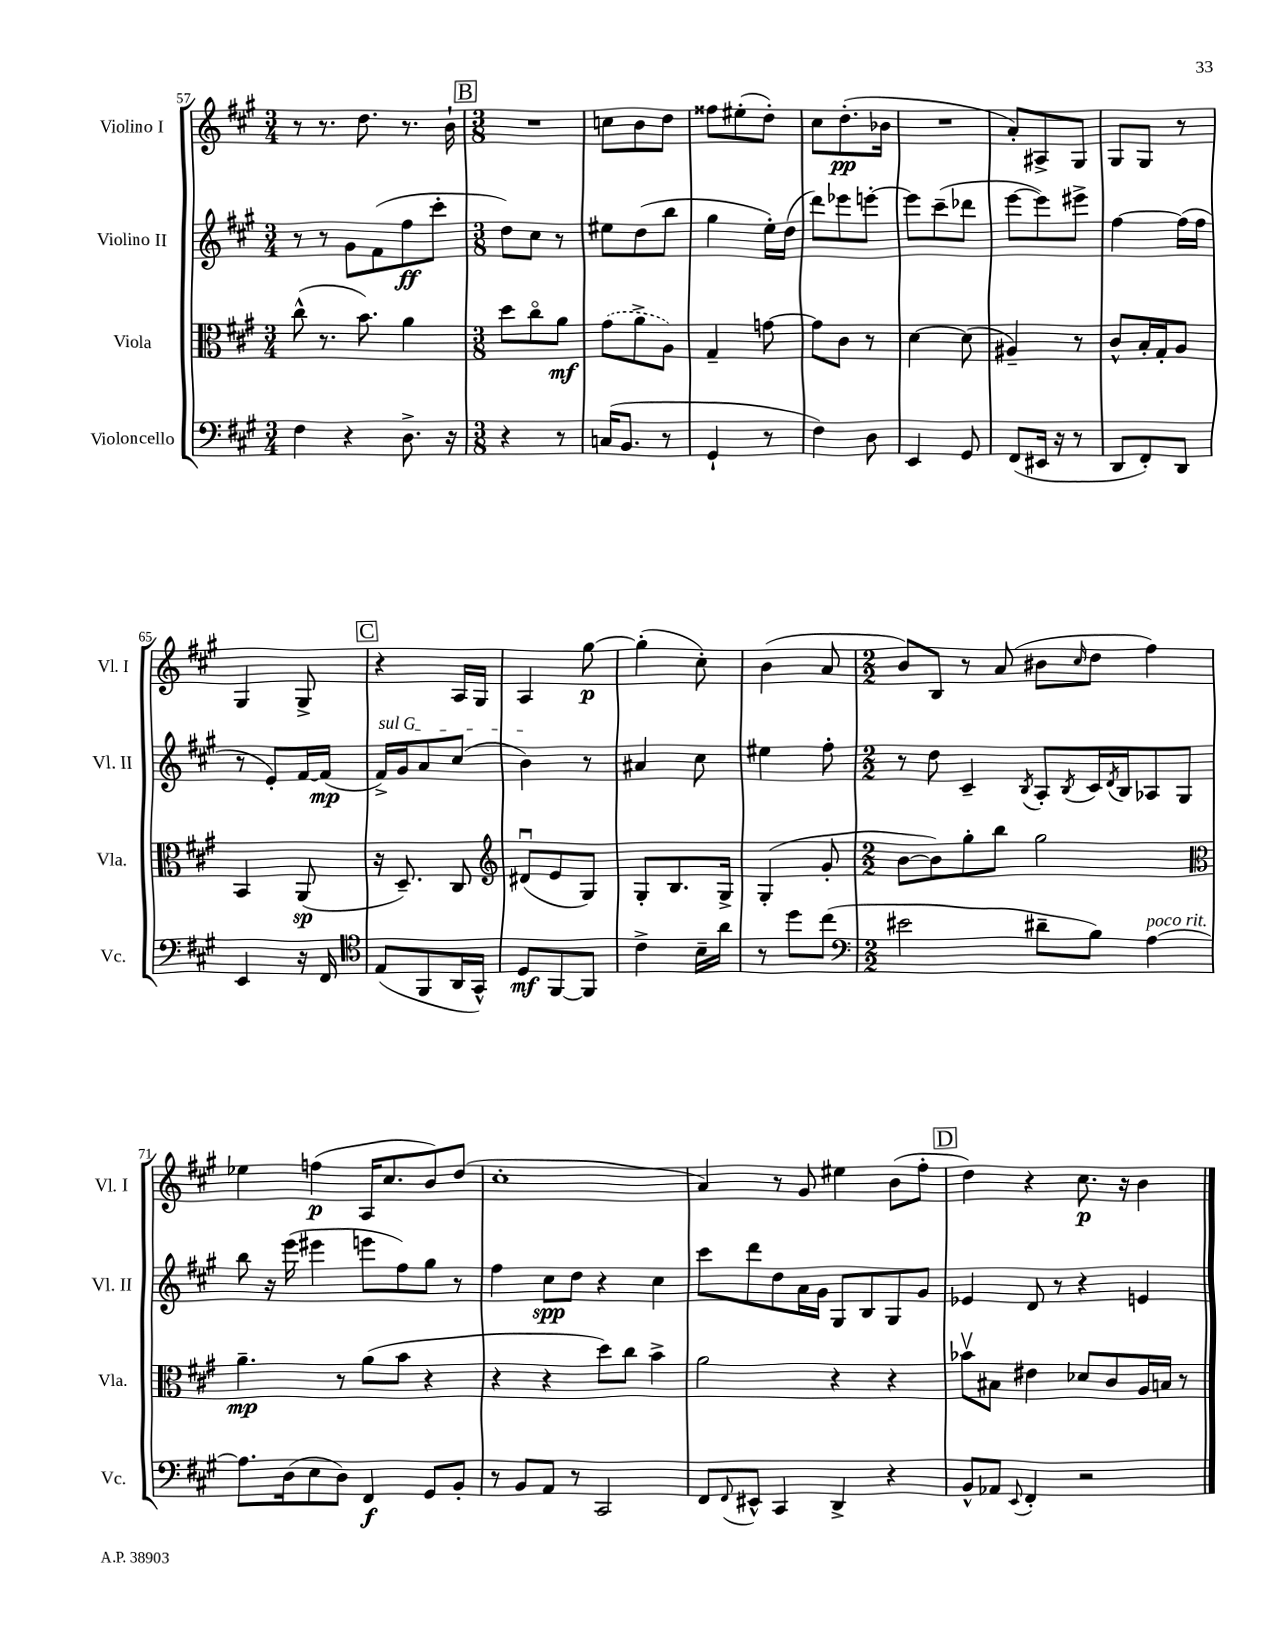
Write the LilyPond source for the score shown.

<<
\new StaffGroup <<
\new Staff = "s0" \with { instrumentName = "Violino I" shortInstrumentName = "Vl. I" } {
    \clef treble \key a \major \numericTimeSignature \time 3/4
    r8 r8. d''8. r8. b'16-! |
    \mark \markup { \box "B" } \numericTimeSignature \time 3/8 R4. |
    c''8 b'8 d''8 |
    fisis''8 eis''8-.( d''8-.) |
    cis''8 d''8.-.\pp( bes'16 |
    R4. |
    a'8-.) ais8-> gis8 |
    gis8 gis8 r8 |
    gis4 gis8-> |
    \mark \markup { \box "C" } r4 a16 gis16 |
    a4 gis''8~\p |
    gis''4-.( cis''8-.) |
    b'4( a'8 |
    \numericTimeSignature \time 2/2 b'8) b8 r8 a'8( bis'8 \grace { cis''16 } d''8 fis''4) |
    ees''4 f''4\p( a16 cis''8. b'8) d''8( |
    cis''1-. |
    a'4) r8 gis'8 eis''4 b'8( fis''8-. |
    \mark \markup { \box "D" } d''4) r4 cis''8.\p r16 b'4 \bar "|." |
}
\new Staff = "s1" \with { instrumentName = "Violino II" shortInstrumentName = "Vl. II" } {
    \clef treble \key a \major \numericTimeSignature \time 3/4
    r8 r8 gis'8 fis'8( fis''8\ff cis'''8-. |
    \mark \markup { \box "B" } \numericTimeSignature \time 3/8 d''8) cis''8 r8 |
    eis''8 d''8( b''8 |
    gis''4 e''16-.) d''16( |
    d'''8) ees'''8 e'''8~-. |
    e'''8 cis'''8--( des'''8 |
    e'''8~ e'''8) eis'''8-> |
    fis''4~ fis''16( fis''16 |
    r8 e'8-.) fis'16~ fis'16\mp( |
    \mark \markup { \box "C" } \once \override TextSpanner.bound-details.left.text = \markup { \italic "sul G" } fis'16->\startTextSpan) gis'16 a'8 cis''8( |
    b'4\stopTextSpan) r8 |
    ais'4 cis''8 |
    eis''4 fis''8-. |
    \numericTimeSignature \time 2/2 r8 d''8 cis'4-- \acciaccatura { b8 } a8-. \acciaccatura { b8 } cis'16 \acciaccatura { d'8 } b16 aes8 gis8 |
    b''8 r16 e'''16( eis'''4 e'''8 fis''8) gis''8 r8 |
    fis''4 cis''8\spp d''8 r4 cis''4 |
    cis'''8 d'''8 d''8 a'16 gis'16 gis8 b8 gis8 gis'8 |
    \mark \markup { \box "D" } ees'4 d'8 r8 r4 e'4 \bar "|." |
}
\new Staff = "s2" \with { instrumentName = "Viola" shortInstrumentName = "Vla." } {
    \clef alto \key a \major \numericTimeSignature \time 3/4
    cis''8-^( r8. b'8.) a'4 |
    \mark \markup { \box "B" } \numericTimeSignature \time 3/8 d''8 cis''8\flageolet a'8\mf |
    \once \slurDashed gis'8( a'8-> a8) |
    gis4-- g'8~ |
    g'8 cis'8 r8 |
    d'4~ d'8( |
    ais4--) r8 |
    cis'8-^ b16-. gis16-. a8 |
    b,4 a,8\sp( |
    \mark \markup { \box "C" } r16 d8.--) cis8 |
    \clef treble dis'8\downbow( e'8 gis8) |
    gis8-. b8. gis16-> |
    gis4-.( gis'8-. |
    \numericTimeSignature \time 2/2 b'8~ b'8) gis''8-. b''8 gis''2 |
    \clef alto a'4.--\mp r8 a'8( b'8 r4 |
    r4 r4 d''8) cis''8 b'4-> |
    a'2 r4 r4 |
    \mark \markup { \box "D" } bes'8\upbow bis8 eis'4 des'8 cis'8 a16 b16 r8 \bar "|." |
}
\new Staff = "s3" \with { instrumentName = "Violoncello" shortInstrumentName = "Vc." } {
    \clef bass \key a \major \numericTimeSignature \time 3/4
    fis4 r4 d8.-> r16 |
    \mark \markup { \box "B" } \numericTimeSignature \time 3/8 r4 r8 |
    c16( b,8. r8 |
    gis,4-! r8 |
    fis4) d8 |
    e,4 gis,8 |
    fis,8( eis,16 r16 r8 |
    d,8 fis,8-.) d,8 |
    e,4 r16 fis,16 |
    \mark \markup { \box "C" } \clef tenor e8( fis,8 a,16 gis,16-^) |
    d8\mf fis,8~ fis,8 |
    cis'4-> b16-- a'16 |
    r8 d''8 cis''8( |
    \numericTimeSignature \time 2/2 \clef bass eis'2 dis'8-- b8) a4~^\markup { \italic "poco rit." } |
    a8. d16( e8 d8) fis,4\f gis,8 b,8-. |
    r8 b,8 a,8 r8 cis,2 |
    fis,8 \appoggiatura { fis,8 } eis,8-^ cis,4 d,4-> r4 |
    \mark \markup { \box "D" } b,8-^ aes,8 \appoggiatura { e,8 } fis,4-. r2 \bar "|." |
}
>>
>>
\layout { \context { \Score currentBarNumber = #57 } }
